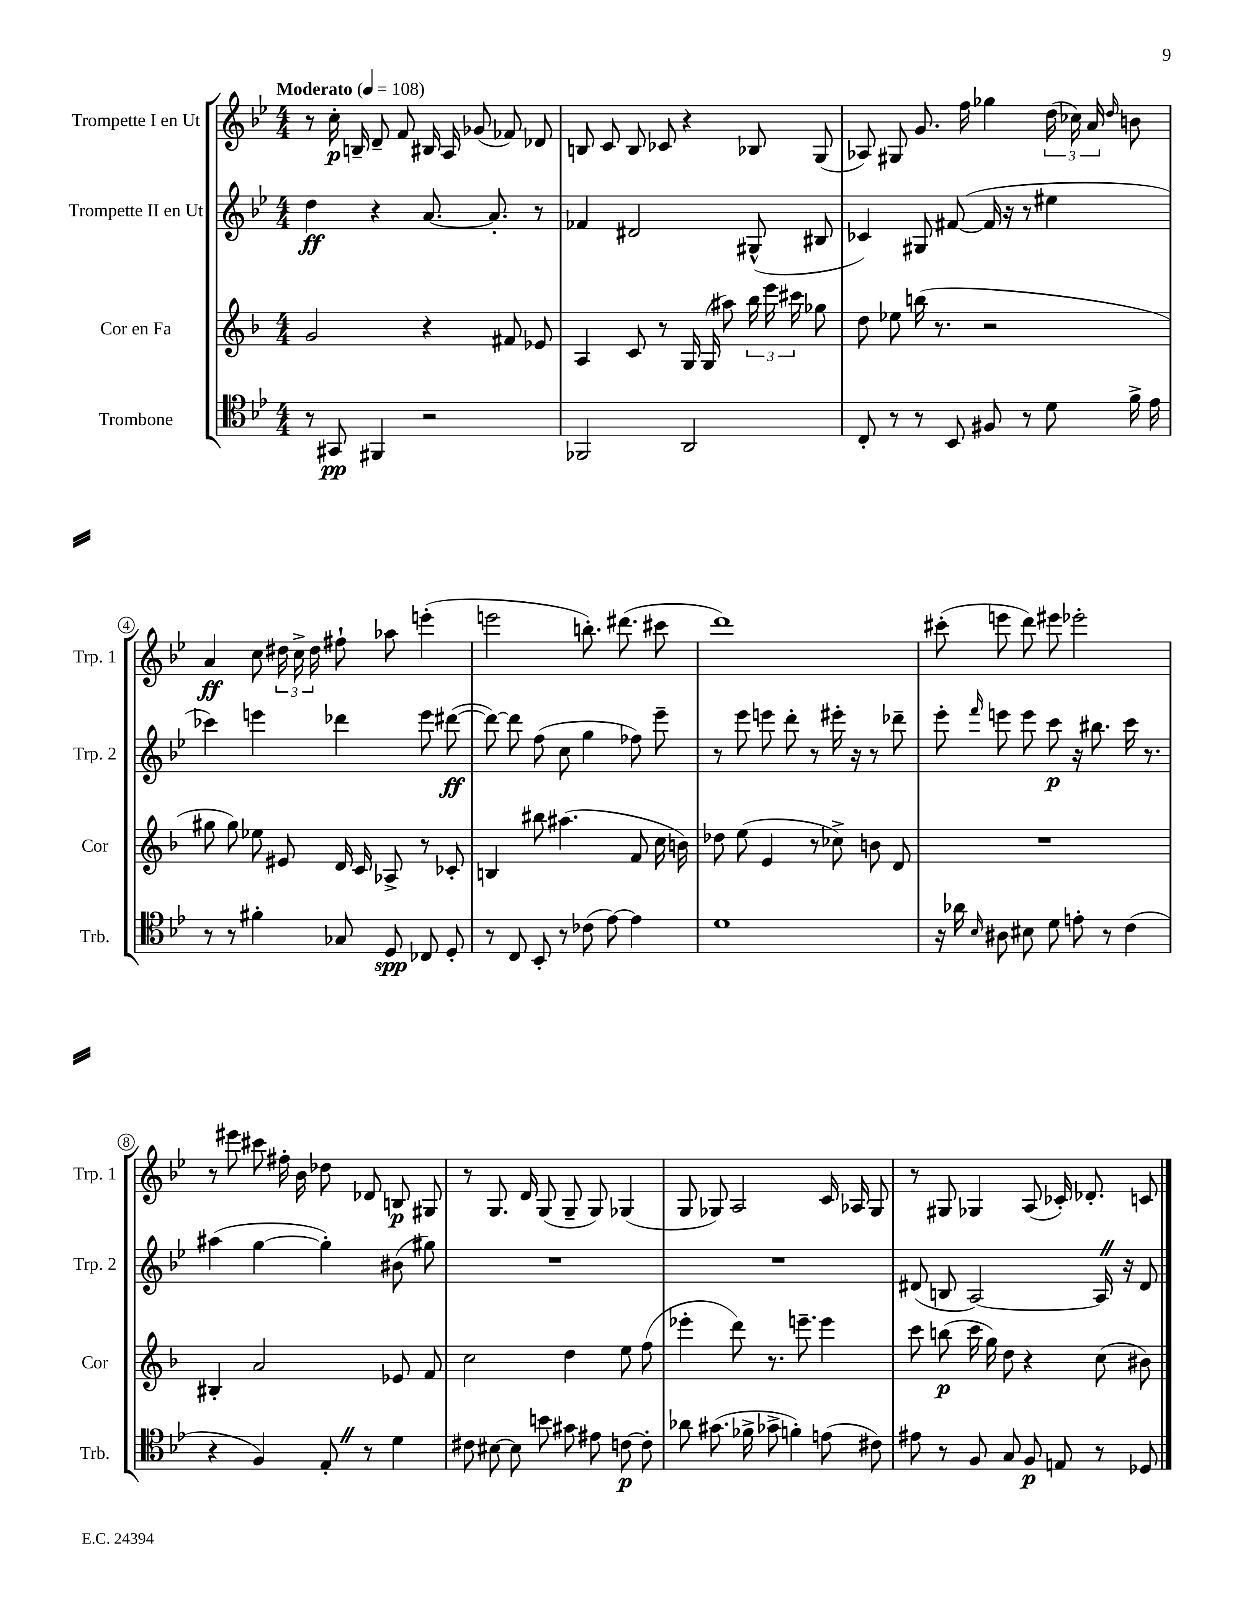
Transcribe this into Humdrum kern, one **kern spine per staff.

**kern	**dynam	**kern	**dynam	**kern	**dynam	**kern	**dynam
*part4	*part4	*part3	*part3	*part2	*part2	*part1	*part1
*staff4	*staff4	*staff3	*staff3	*staff2	*staff2	*staff1	*staff1
*I"Trombone	*	*I"Cor en Fa	*	*I"Trompette II en Ut	*	*I"Trompette I en Ut	*
*I'Trb.	*	*I'Cor	*	*I'Trp. 2	*	*I'Trp. 1	*
*clefC4	*	*clefG2	*	*clefG2	*	*clefG2	*
*k[b-e-]	*	*k[b-]	*	*k[b-e-]	*	*k[b-e-]	*
*M4/4	*	*M4/4	*	*M4/4	*	*M4/4	*
*MM108	*	*MM108	*	*MM108	*	*MM108	*
=1	=1	=1	=1	=1	=1	=1	=1
!	!	!	!	!	!	!LO:TX:a:B:t=Moderato	!
8r	.	2g/	.	4dd\	ff	8r	.
8GG#X/	pp	.	.	.	.	16cc'\	p
.	.	.	.	.	.	16Bn~/	.
4FF#X/	.	.	.	4r	.	8d~/	.
.	.	.	.	.	.	8f/	.
2r	.	4r	.	[8.a/	.	16B#X/	.
.	.	.	.	.	.	16A/	.
.	.	.	.	.	.	(8g-X/	.
.	.	.	.	8.a'/]	.	.	.
.	.	8f#X/	.	.	.	8f-X/)	.
.	.	8e-X/	.	8r	.	8d-X/	.
=2	=2	=2	=2	=2	=2	=2	=2
2FF-X/	.	4A/	.	4f-X/	.	8Bn/	.
.	.	.	.	.	.	8c/	.
.	.	8c/	.	2d#X/	.	8B/	.
.	.	8r	.	.	.	8c-X/	.
2AA/	.	16G/	.	.	.	4r	.
.	.	(16G/	.	.	.	.	.
.	.	8aa#X\)	.	.	.	.	.
.	.	24bb-\	.	(8G#X^^/	.	8B-X/	.
.	.	24eee\	.	.	.	.	.
.	.	24ccc#X\	.	.	.	.	.
.	.	8gg-X\	.	8B#X/	.	(8G/	.
=3	=3	=3	=3	=3	=3	=3	=3
8C'/	.	8dd\	.	4c-X/)	.	8A-X/)	.
8r	.	8ee-X\	.	.	.	8G#X/	.
8r	.	(16bbn\	.	8G#X/	.	8.g/	.
.	.	8.r	.	.	.	.	.
8BB-/	.	.	.	([8f#X/	.	.	.
.	.	.	.	.	.	16ff\	.
8F#X/	.	2r	.	16f#/]	.	4gg-X\	.
.	.	.	.	16r	.	.	.
8r	.	.	.	8r	.	.	.
8d\	.	.	.	4ee#X\	.	(24dd\	.
.	.	.	.	.	.	24cc-X\)	.
.	.	.	.	.	.	24a/	.
.	.	.	.	.	.	16qqdd/	.
16f^\	.	.	.	.	.	8bn\	.
16e-\	.	.	.	.	.	.	.
!!LO:LB:g=z
=4	=4	=4	=4	=4	=4	=4	=4
8r	.	8gg#X\	.	4ccc-X\)	.	4a/	ff
8r	.	8gg#\)	.	.	.	.	.
4f#X'\	.	8ee-X\	.	4eeen\	.	8cc\	.
.	.	8e#X/	.	.	.	24dd#X\	.
.	.	.	.	.	.	24cc^\	.
.	.	.	.	.	.	24dd#\	.
8G-X/	.	16d/	.	4ddd-X\	.	8ff#X`\	.
.	.	16c/	.	.	.	.	.
8D/	spp	8A-X^/	.	.	.	8aa-X\	.
8C-X/	.	8r	.	8eee\	.	(4eeen'\	.
8D'/	.	8c-X'/	.	([8ddd#X\	ff	.	.
=5	=5	=5	=5	=5	=5	=5	=5
8r	.	4Bn/	.	8ddd#\_)	.	2eeen\	.
8C/	.	.	.	8ddd#\]	.	.	.
8BB-'/	.	8bb#X\	.	(8ff\	.	.	.
8r	.	(4.aa#X\	.	8cc\	.	.	.
(8c-X\	.	.	.	4gg\	.	8.bbn'\)	.
[8e-\)	.	.	.	.	.	.	.
.	.	.	.	.	.	(8.ddd#X\	.
4e-\]	.	8f/	.	8ff-X\)	.	.	.
.	.	16cc\	.	8eee-~\	.	8ccc#X\	.
.	.	16bn\)	.	.	.	.	.
=6	=6	=6	=6	=6	=6	=6	=6
1d	.	8dd-X\	.	8r	.	1ddd)	.
.	.	(8ee\	.	8eee-\	.	.	.
.	.	4e/	.	8eeen\	.	.	.
.	.	.	.	8ddd'\	.	.	.
.	.	8r	.	8r	.	.	.
.	.	8cc-X^\)	.	16eee#X'\	.	.	.
.	.	.	.	16r	.	.	.
.	.	8bn\	.	8r	.	.	.
.	.	8d/	.	8ddd-X~\	.	.	.
=7	=7	=7	=7	=7	=7	=7	=7
16r	.	1r	.	8eee-'\	.	(8ccc#X'\	.
16a-X\	.	.	.	.	.	.	.
16qqB-/	.	.	.	16qqfff/	.	.	.
8A#X\	.	.	.	8eeen\	.	8eeen\	.
8B#X\	.	.	.	8eee\	.	8ddd\)	.
8d\	.	.	.	8ccc\	p	8eee#X\	.
8en'\	.	.	.	16r	.	2eee-X'\	.
.	.	.	.	8.bb#X\	.	.	.
8r	.	.	.	.	.	.	.
(4c\	.	.	.	16ccc\	.	.	.
.	.	.	.	8.r	.	.	.
!!LO:LB:g=z
=8	=8	=8	=8	=8	=8	=8	=8
4r	.	4B#X'/	.	(4aa#X\	.	8r	.
.	.	.	.	.	.	8eee#X\	.
4F/)	.	2a/	.	[4gg\	.	8ccc#X\	.
.	.	.	.	.	.	16ff#X'\	.
.	.	.	.	.	.	16b-\	.
8E-'Z/	.	.	.	4gg'\])	.	8dd-X\	.
8r	.	.	.	.	.	8d-X/	.
4d\	.	8e-X/	.	(8b#X\	.	8Bn/	p
.	.	8f/	.	8gg#X\)	.	8G#X/	.
=9	=9	=9	=9	=9	=9	=9	=9
8c#X\	.	2cc\	.	1r	.	8r	.
[8B#X\	.	.	.	.	.	8.G/	.
8B#\]	.	.	.	.	.	.	.
.	.	.	.	.	.	16d/	.
8bn\	.	.	.	.	.	(8G/	.
8g#X\	.	4dd\	.	.	.	8G~/	.
8e#X\	.	.	.	.	.	8G/)	.
[8cn\	p	8ee\	.	.	.	(4G-X/	.
8c'\]	.	(8ff\	.	.	.	.	.
=10	=10	=10	=10	=10	=10	=10	=10
8a-X\	.	4eee-X'\	.	1r	.	8G/	.
(8.g#X\	.	.	.	.	.	8G-X/)	.
.	.	8ddd\)	.	.	.	2A/	.
16f-X^\	.	.	.	.	.	.	.
8g-X^\	.	8.r	.	.	.	.	.
4fn'\)	.	.	.	.	.	.	.
.	.	8.eeen~\	.	.	.	.	.
(8en\	.	4eee\	.	.	.	16c/	.
.	.	.	.	.	.	16A-X/	.
8c#X\)	.	.	.	.	.	8G-/	.
=11	=11	=11	=11	=11	=11	=11	=11
8e#X\	.	8ccc\	.	(8d#X/	.	8r	.
8r	.	(8bbn\	p	8Bn/	.	8G#X/	.
8F/	.	16ccc\	.	[2A/)	.	4G-X/	.
.	.	16gg\)	.	.	.	.	.
8G/	.	8dd\	.	.	.	.	.
8F/	p	4r	.	.	.	(8A/	.
8En/	.	.	.	.	.	16c-X'/)	.
.	.	.	.	.	.	8.d-X'/	.
8r	.	(8cc\	.	16AZ/]	.	.	.
.	.	.	.	16r	.	.	.
8D-X/	.	8b#X\)	.	8d#/	.	8cn/	.
==	==	==	==	==	==	==	==
*-	*-	*-	*-	*-	*-	*-	*-
